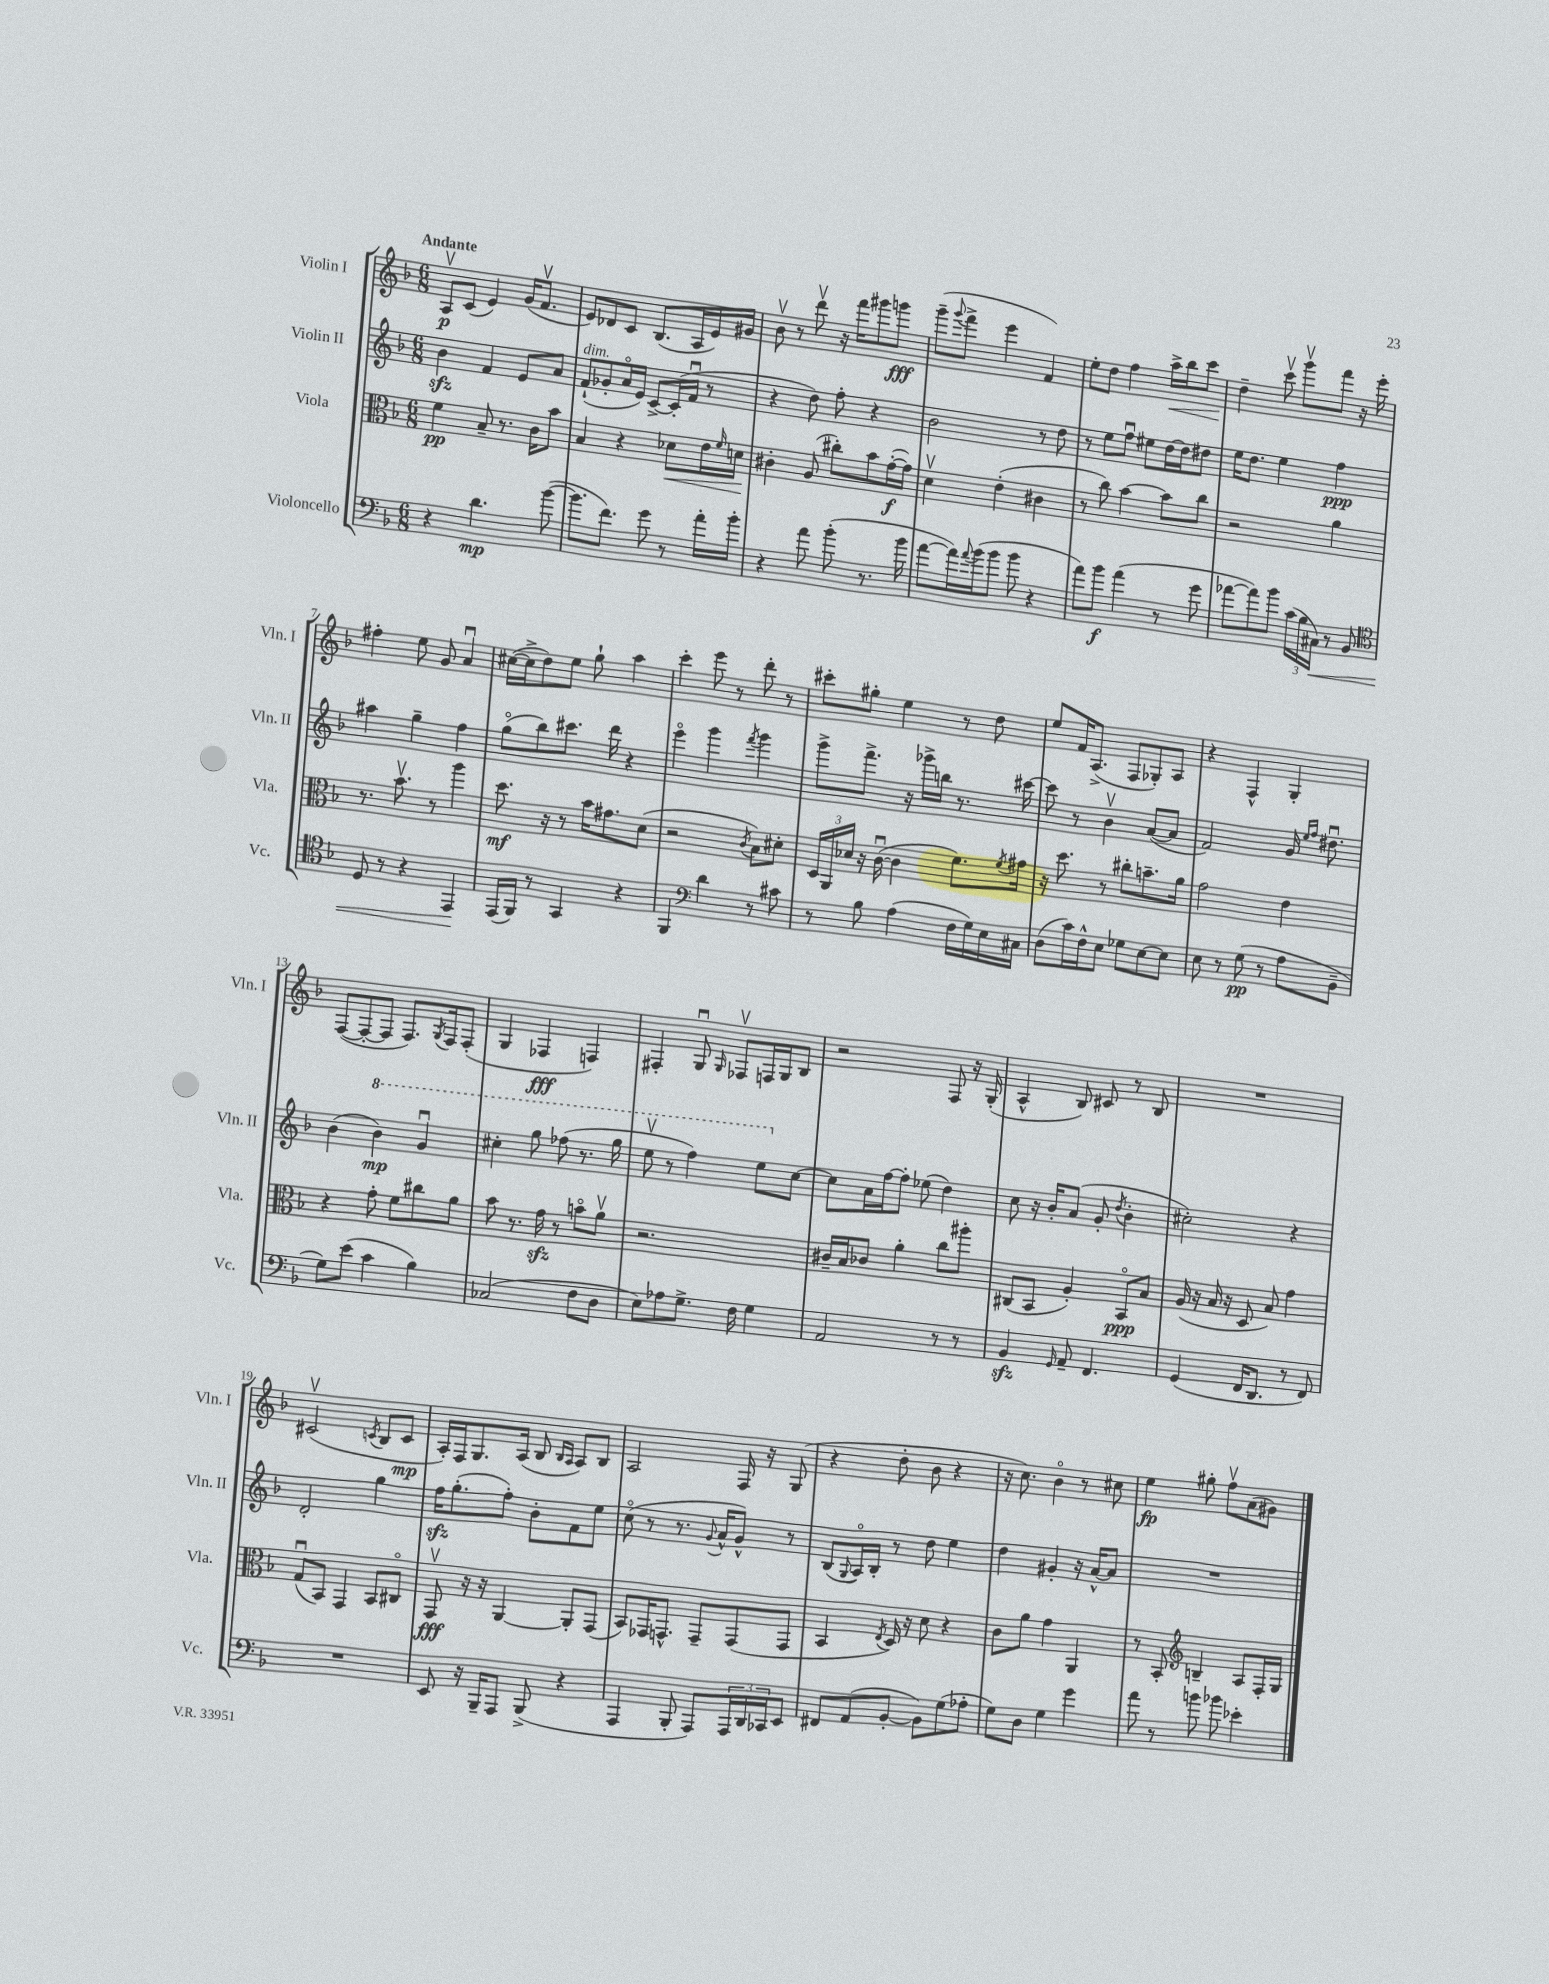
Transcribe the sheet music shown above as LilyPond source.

<<
\new StaffGroup <<
\new Staff = "s0" \with { instrumentName = "Violin I" shortInstrumentName = "Vln. I" } {
    \clef treble \key f \major \numericTimeSignature \time 6/8 \tempo "Andante"
    a8\upbow\p c'8( e'4) g'16( f'8.\upbow |
    e'8) des'8 c'8 bes8.( a16 e'16) gis'16 |
    bes'8\upbow r8 d'''8\upbow r16 f'''16 gis'''8 g'''8\fff |
    g'''8--( \appoggiatura { g'''8 } f'''8-> e'''4 f'4) |
    e''8-. d''8 f''4 a''16->\< bes''16 c'''8 |
    d''4--\! c'''8\upbow g'''8\upbow f'''8 r16 e'''16-. |
    fis''4-. e''8 g'8 a'4\downbow |
    cis''16~( cis''16-> d''8) e''8 g''8-! a''4 |
    c'''4-. e'''8 r8 d'''8-. r8 |
    cis'''8-. gis''8-. e''4 r8 d''8 |
    e''8 f'16 a8.->( f8 ges8-.) a8 |
    r4 f4-^ g4-. |
    f8~( f8~-. f8 f8.) \acciaccatura { g8 } f16 f8-.( |
    g4 fes4\fff f4) |
    fis4-. g8\downbow \grace { g16 } fes8\upbow f16 g16 bes8 |
    r2 f8 r16 g16-.( |
    a4-^ bes8) cis'8 r8 bes8 |
    R2. |
    cis'2\upbow( \acciaccatura { c'8 } bes8 c'8\mp |
    a16-.) f16 g8. a16( bes8 \grace { bes16 a16 } a8) bes8 |
    a2 f16 r16 g8( |
    r4 d''8-. bes'8 r4 |
    r16 c''8.) bes'4\flageolet r8 cis''8 |
    e''4\fp gis''8-. f''8\upbow a'8( gis'8) \bar "|." |
}
\new Staff = "s1" \with { instrumentName = "Violin II" shortInstrumentName = "Vln. II" } {
    \clef treble \key f \major \numericTimeSignature \time 6/8
    bes'4\sfz f'4 e'8 a'8 |
    f'8-!^\markup { \italic "dim." }( ges'8-. a'16\flageolet e'16) c'8~-> c'16-.( f'16\downbow r8 |
    r4 d''8) f''8-. r4 |
    bes'2 r8 d''8 |
    r8 e''8 f''8\downbow eis''8 d''16~ d''16 dis''8 |
    e''16 d''8. e''4 f''4\ppp |
    ais''4 g''4-- f''4 |
    g''8\flageolet( bes''8) cis'''8. d'''16 r4 |
    e'''4\flageolet g'''4 \acciaccatura { f'''8 } g'''4 |
    g'''8-> f'''8.-> r16 ges'''16-> b''16 r8. cis'''16~ |
    cis'''8 r8 bes'4\upbow a'8~( a'8 |
    f'2) g'16 \grace { e''16 f''16 } dis''8.\downbow |
    bes'4( \ottava #1 bes''4\mp) g''4\downbow |
    cis'''4-. g'''8 fes'''8( r8. g'''16 |
    e'''8\upbow r8 f'''4) e'''8 \ottava #0 c''8~ |
    c''8 a'16 f''16~ f''8-. ees''8( d''4) |
    c''8 r16 bes'16-. a'8( g'8-. \acciaccatura { d''8 } bes'4-. |
    cis''2-.) r4 |
    d'2-. g''4 |
    f''16\sfz g''8.-.( f''8-.) bes'8-. f'8 e''8 |
    c''8\flageolet( r8 r8. \appoggiatura { g'8 } a'16-^ g'8-^) r8 |
    bes8( \appoggiatura { g8 } a16\flageolet) bes16-. r8 d''8 e''4 |
    d''4 gis'4-. r16 a'16~-^ a'8 |
    R2. \bar "|." |
}
\new Staff = "s2" \with { instrumentName = "Viola" shortInstrumentName = "Vla." } {
    \clef alto \key f \major \numericTimeSignature \time 6/8
    f'4\pp bes8-- r8. c'16 bes'8 |
    bes4 r4 des'8\< e'16 \grace { f'16 } d'16\! |
    cis'4-. a8( cis''8-.) bes'8 g'16~-.\f( g'16) |
    d'4\upbow e'4-.( cis'4 |
    r8 c''8) bes'4~ bes'8 c''8 |
    r2 a'4 |
    r8. bes'8.\upbow r8 a''4 |
    d''8.\mf r16 r8 bes'16 gis'8. d'8( |
    r2 \acciaccatura { c'8 } bes8) dis'8-. |
    \tuplet 3/2 { d16 a,16 des'16 } r16 c'16~\downbow( c'4 f'8.) \acciaccatura { f'8 } gis'16 |
    r16 d''8. r8 cis''8-. b'8.-- a'16 |
    g'2 e'4 |
    r4 g'8-. f'8 cis''8 a'8 |
    bes'8 r8. g'16\sfz r8 b'8\flageolet a'8\upbow |
    r2. |
    cis'16-- bes16 ces'8 a'4-. c''8 ais''8-. |
    cis8( bes,8 a4-.) bes,8\flageolet\ppp bes8 |
    a16( r16 bes16 r16 d8 bes8) g'4 |
    g8\downbow( bes,8) g,4 bes,8 cis8\flageolet |
    g,8\upbow\fff r16 r16 a,4~ a,8-. g,8( |
    bes,8) ges,16 g,8.-^ g,8-- g,8( g,8 |
    bes,4 \acciaccatura { e8 } d16) r16 d'8 r4 |
    c'8 a'8 g'4 a,4 |
    r8 bes,8-. \clef treble b4-- a8 f16-. g16 \bar "|." |
}
\new Staff = "s3" \with { instrumentName = "Violoncello" shortInstrumentName = "Vc." } {
    \clef bass \key f \major \numericTimeSignature \time 6/8
    r4 d'4.\mp bes'8~( |
    bes'8. f'8.) g'8 r8 a'16-. bes'16-. |
    r4 a'8 bes'8-.( r8. bes'16 |
    a'8~ a'16) \appoggiatura { a'8 } bes'16( bes'8 bes'8 r4 |
    a'8) bes'8\f a'4( r8 g'8 |
    aes'8~ aes'8) bes'8 \tuplet 3/2 { c'16( bes16 cis16\<) } r8 bes,8 |
    \clef tenor d8 r8 r4 e,4\! |
    e,16( f,16) r8 g,4 r4 |
    f,4 \clef bass d'4 r8 cis'8 |
    r8 bes8 a4( f16 g16) e16 cis16 |
    d8( c'16) f16-^ e8 ges8 e8~ e8 |
    e8 r8 g8\pp( r8 a8 bes,8-- |
    g8) e'8( c'4 bes4) |
    ces2( f8 d8 |
    e8) aes8 g8.-> f16 g4 |
    a,2 r8 r8 |
    bes,4\sfz \grace { g,16 } a,8-- f,4. |
    g,4( f,16 d,8. r8 f,8) |
    R2. |
    e,8 r16 bes,,16-- a,,8 bes,,8->( r4 |
    a,,4 bes,,8-. a,,8) \tuplet 3/2 { a,,16 d,16 ces,16 } e,8 |
    fis,8 a,8( bes,8~-. bes,8) g8( aes8-. |
    g8) d8 g4 g'4 |
    a'8 r8 b'8 bes'8 ees'4-. \bar "|." |
}
>>
>>
